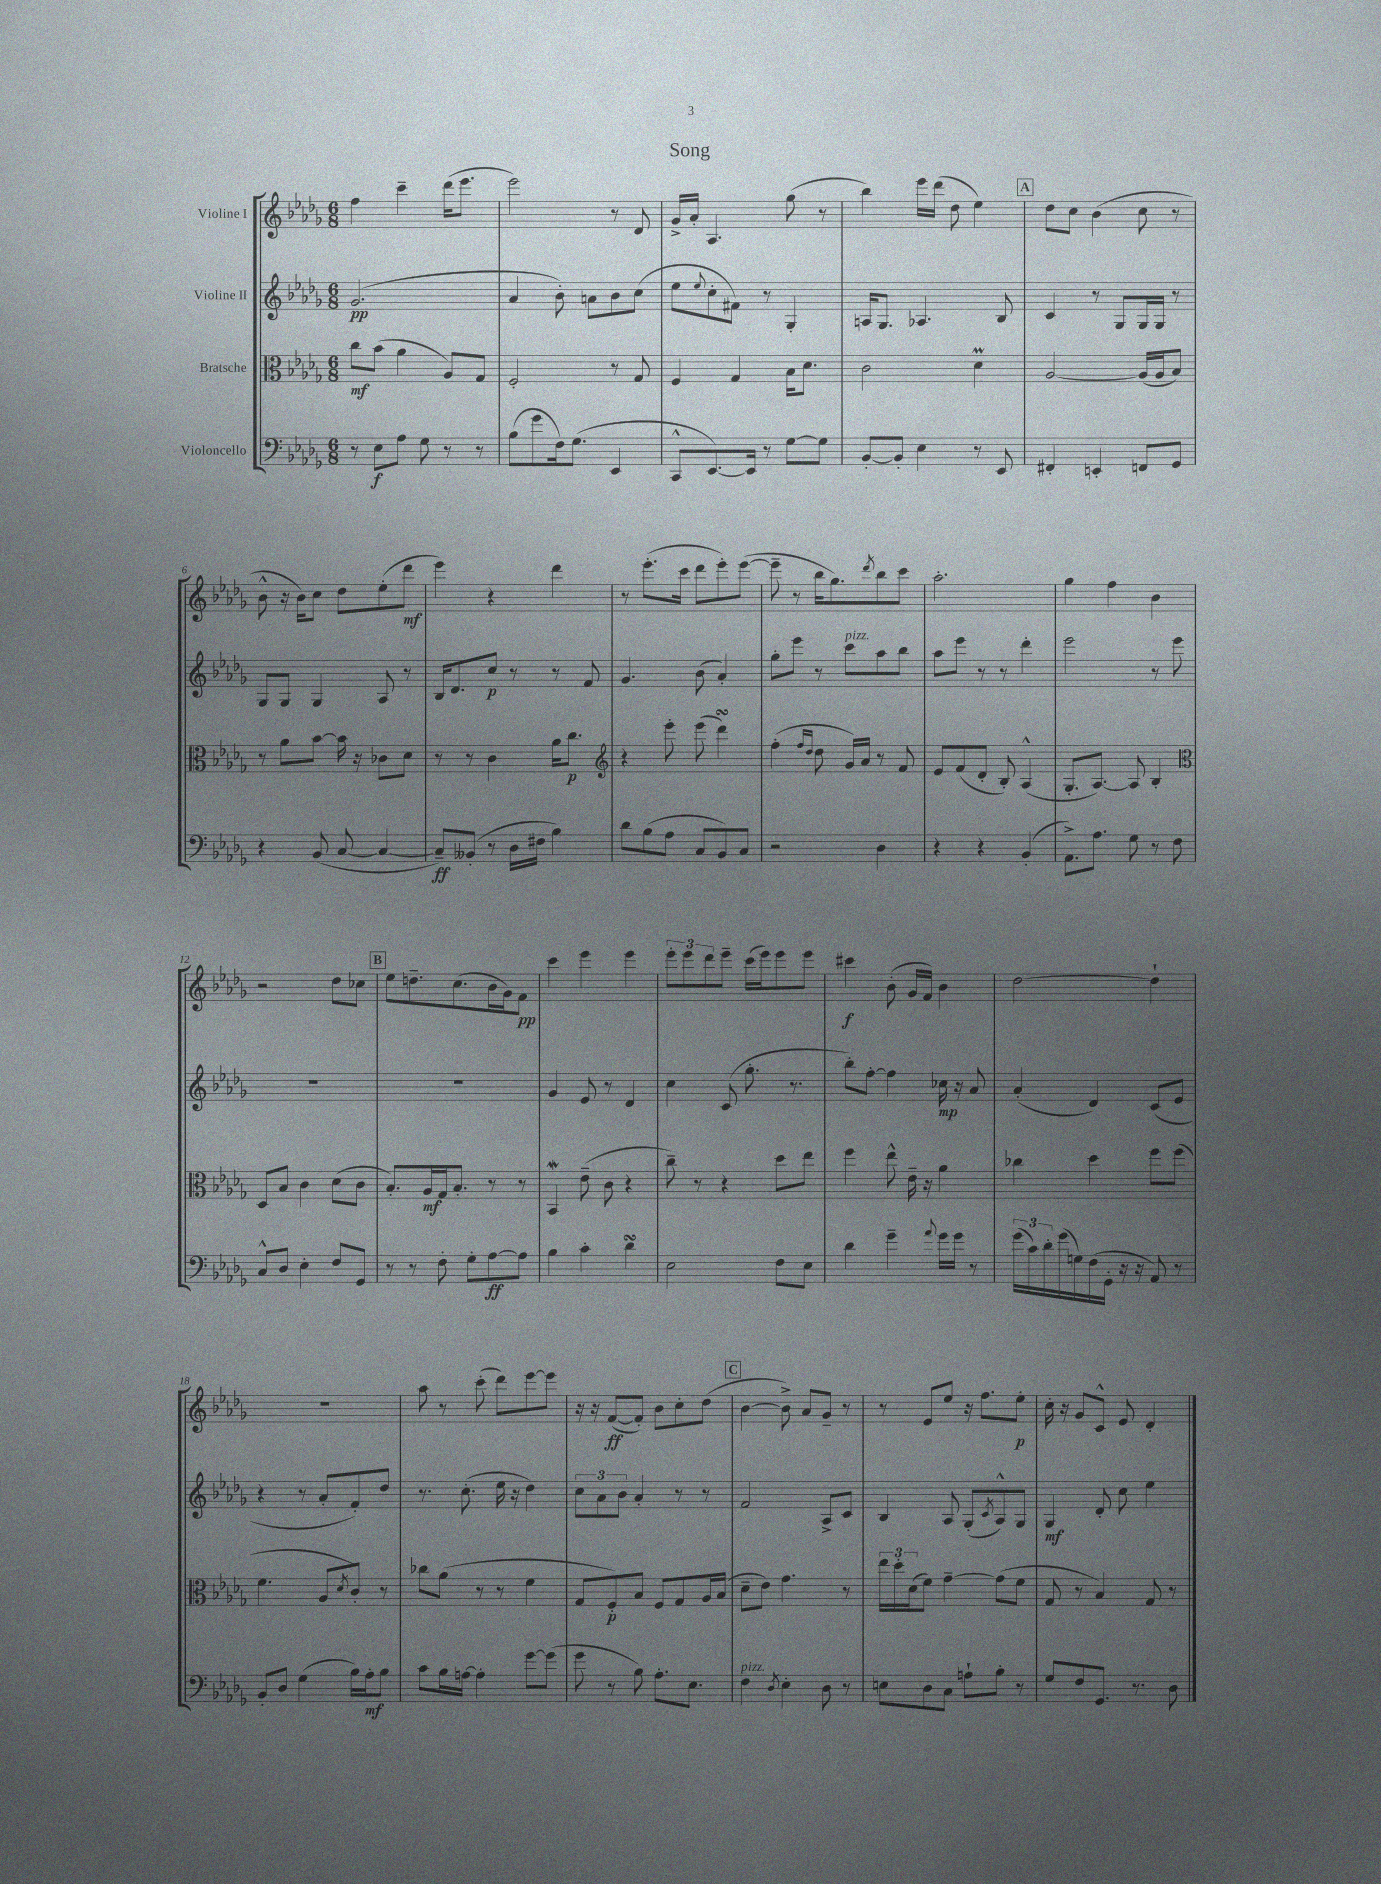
\header { title = "Song" }
<<
\new StaffGroup <<
\new Staff = "s0" \with { instrumentName = "Violine I" } {
    \clef treble \key des \major \numericTimeSignature \time 6/8
    f''4 c'''4-- des'''16( ees'''8. |
    ees'''2) r8 des'8 |
    ges'16-> aes'16-. aes4. ges''8( r8 |
    bes''4) ees'''16 des'''16( des''8 ees''4) |
    \mark \markup { \box "A" } des''8 c''8 bes'4( c''8 r8 |
    bes'8-^ r16 bes'16) c''8 des''8 ees''8-.( des'''8\mf |
    ees'''4) r4 des'''4 |
    r8 ees'''8.-.( c'''16 des'''8 ees'''8-.) ees'''8~( |
    ees'''8-- r8 bes''16 ges''8.) \acciaccatura { des'''8 } bes''8 c'''8 |
    aes''2.-. |
    ges''4 f''4 bes'4 |
    r2 des''8 ces''8 |
    \mark \markup { \box "B" } ees''8 d''8.-- c''8.( bes'16 ges'16) f'8\pp |
    c'''4 ees'''4 ees'''4 |
    \tuplet 3/2 { ees'''8-. ees'''8 des'''8 } ees'''8-- c'''16( ees'''16) ees'''8 ees'''8 |
    cis'''4\f bes'8-.( ges'16 f'16) bes'4 |
    des''2~ des''4-! |
    R2. |
    aes''8 r8 c'''8-.( des'''8) ees'''8~ ees'''8 |
    r16 r16 f'8~\ff( f'8-.) bes'8 c''8-. des''8( |
    \mark \markup { \box "C" } bes'4~ bes'8->) aes'8 ges'8-- r8 |
    r8 ees'8 ees''8 r16 f''8. ees''8-.\p |
    c''16-. r16 ges'8 c'8-^ ees'8 des'4-. \bar "|." |
}
\new Staff = "s1" \with { instrumentName = "Violine II" } {
    \clef treble \key des \major \numericTimeSignature \time 6/8
    ges'2.\pp( |
    aes'4 bes'8-.) a'8 bes'8 c''8( |
    ees''8 \appoggiatura { ees''8 } c''8-. fis'8) r8 ges4-. |
    a16 ges8. aes4. bes8 |
    \mark \markup { \box "A" } c'4 r8 ges8 ges16 ges16 r8 |
    ges8 ges8 ges4 aes8 r8 |
    bes16 des'8. c''8\p r8 r8 f'8 |
    ges'4. bes'8( aes'4-.) |
    ges''8-. ees'''8 r8 c'''8^\markup { \italic "pizz." } aes''8 bes''8 |
    aes''8 ees'''8 r8 r8 des'''4-. |
    ees'''2 r8 ees'''8 |
    R2. |
    \mark \markup { \box "B" } R2. |
    ges'4 ees'8 r8 des'4 |
    c''4 c'8( ges''8.-. r8. |
    bes''8-.) f''8~-. f''4 ces''16\mp r16 aes'8 |
    aes'4-.( des'4) c'8( ees'8 |
    r4 r8 aes'8-. f'8-.) des''8 |
    r8. c''8.-.( ees''16 r16 des''4) |
    \tuplet 3/2 { c''8 aes'8 bes'8 } aes'4-. r8 r8 |
    \mark \markup { \box "C" } f'2 aes8-> c'8 |
    bes4 aes8 ges8-.( \acciaccatura { c'8 } aes8-^) ges8 |
    ges4\mf des'8-. c''8 ees''4 \bar "|." |
}
\new Staff = "s2" \with { instrumentName = "Bratsche" } {
    \clef alto \key des \major \numericTimeSignature \time 6/8
    c''8\mf bes'8( aes'4 aes8) ges8 |
    f2-. r8 ges8 |
    f4 ges4 bes16 des'8. |
    c'2 des'4\prall |
    \mark \markup { \box "A" } aes2~ aes16( aes16 bes8) |
    r8 aes'8 bes'8~ bes'16 r16 ces'8 des'8 |
    r8 r8 c'4 aes'16 c''8.\p |
    \clef treble r4 ees'''8-. ees'''8( des'''4\turn) |
    f''4-.( \grace { f''16 des''16 } des''8 ges'16) aes'16 r8 f'8 |
    ees'8 f'8( des'8-. bes8-.) aes4-^( |
    ges8.-. aes8.~) aes8 bes4-. |
    \clef alto des8 bes8 c'4 des'8( c'8 |
    \mark \markup { \box "B" } bes8.-.) aes16\mf ges16 bes8.-. r8 r8 |
    bes,4\mordent ees'8--( c'8 r4 |
    c''8--) r8 r4 des''8 ees''8 |
    f''4 ees''8-^ ees'16-- r16 aes'4 |
    ces''4 des''4 f''8 f''8( |
    f'4. aes8 \acciaccatura { des'8 } c'8-.) r8 |
    ces''8 aes'8( r8 r8 f'4 |
    ges8 f8-.\p) bes8 f8 ges8 aes16 bes16( |
    \mark \markup { \box "C" } des'8-- ees'8) ges'4. r8 |
    \tuplet 3/2 { ees''16 des''16-. des'16( } f'8) ges'4~-- ges'8( f'8 |
    ges8 r8 bes4) ges8 r8 \bar "|." |
}
\new Staff = "s3" \with { instrumentName = "Violoncello" } {
    \clef bass \key des \major \numericTimeSignature \time 6/8
    r8 ees8\f aes8 ges8 r8 r8 |
    bes8( ges'8 f16) ges8.( ees,4 |
    c,8-^ ees,8.~) ees,16 r8 ges8~ ges8 |
    bes,8~-. bes,8-. ees4 r8 ees,8 |
    \mark \markup { \box "A" } fis,4-. e,4-. f,8 ges,8 |
    r4 bes,8( c8~ c4~ |
    c8--\ff) beses,8-.( r8 des16 fis16 bes4) |
    des'8 bes8( aes8 c8 bes,8) c8 |
    r2 des4 |
    r4 r4 bes,4-.( |
    aes,8.->) aes8. ges8 r8 f8 |
    c8-^ des8 ees4-. f8 ges,8 |
    \mark \markup { \box "B" } r8 r8 f8-. ges8-. aes8~\ff aes8 |
    bes4 c'4-. des'4\turn |
    ees2 f8 ees8 |
    des'4 ges'4-- \appoggiatura { aes'8 } ges'16 ges'16 r8 |
    \tuplet 3/2 { ges'16( c'16) des'16-. } ges'16( g16) f16( ges,16-. r16 r16 aes,8) r8 |
    bes,8-. des8 ges4( bes16) aes16-.\mf bes8 |
    c'8 bes16 a16~ a4-. ges'8~ ges'8( |
    ges'8 r8 bes8) aes8.-. ees8. |
    \mark \markup { \box "C" } f4^\markup { \italic "pizz." } \acciaccatura { des8 } ees4-. des8 r8 |
    e8 des8 c8 a8-! bes8-. r8 |
    ges8 f8 ges,8. r8. des8 \bar "|." |
}
>>
>>
